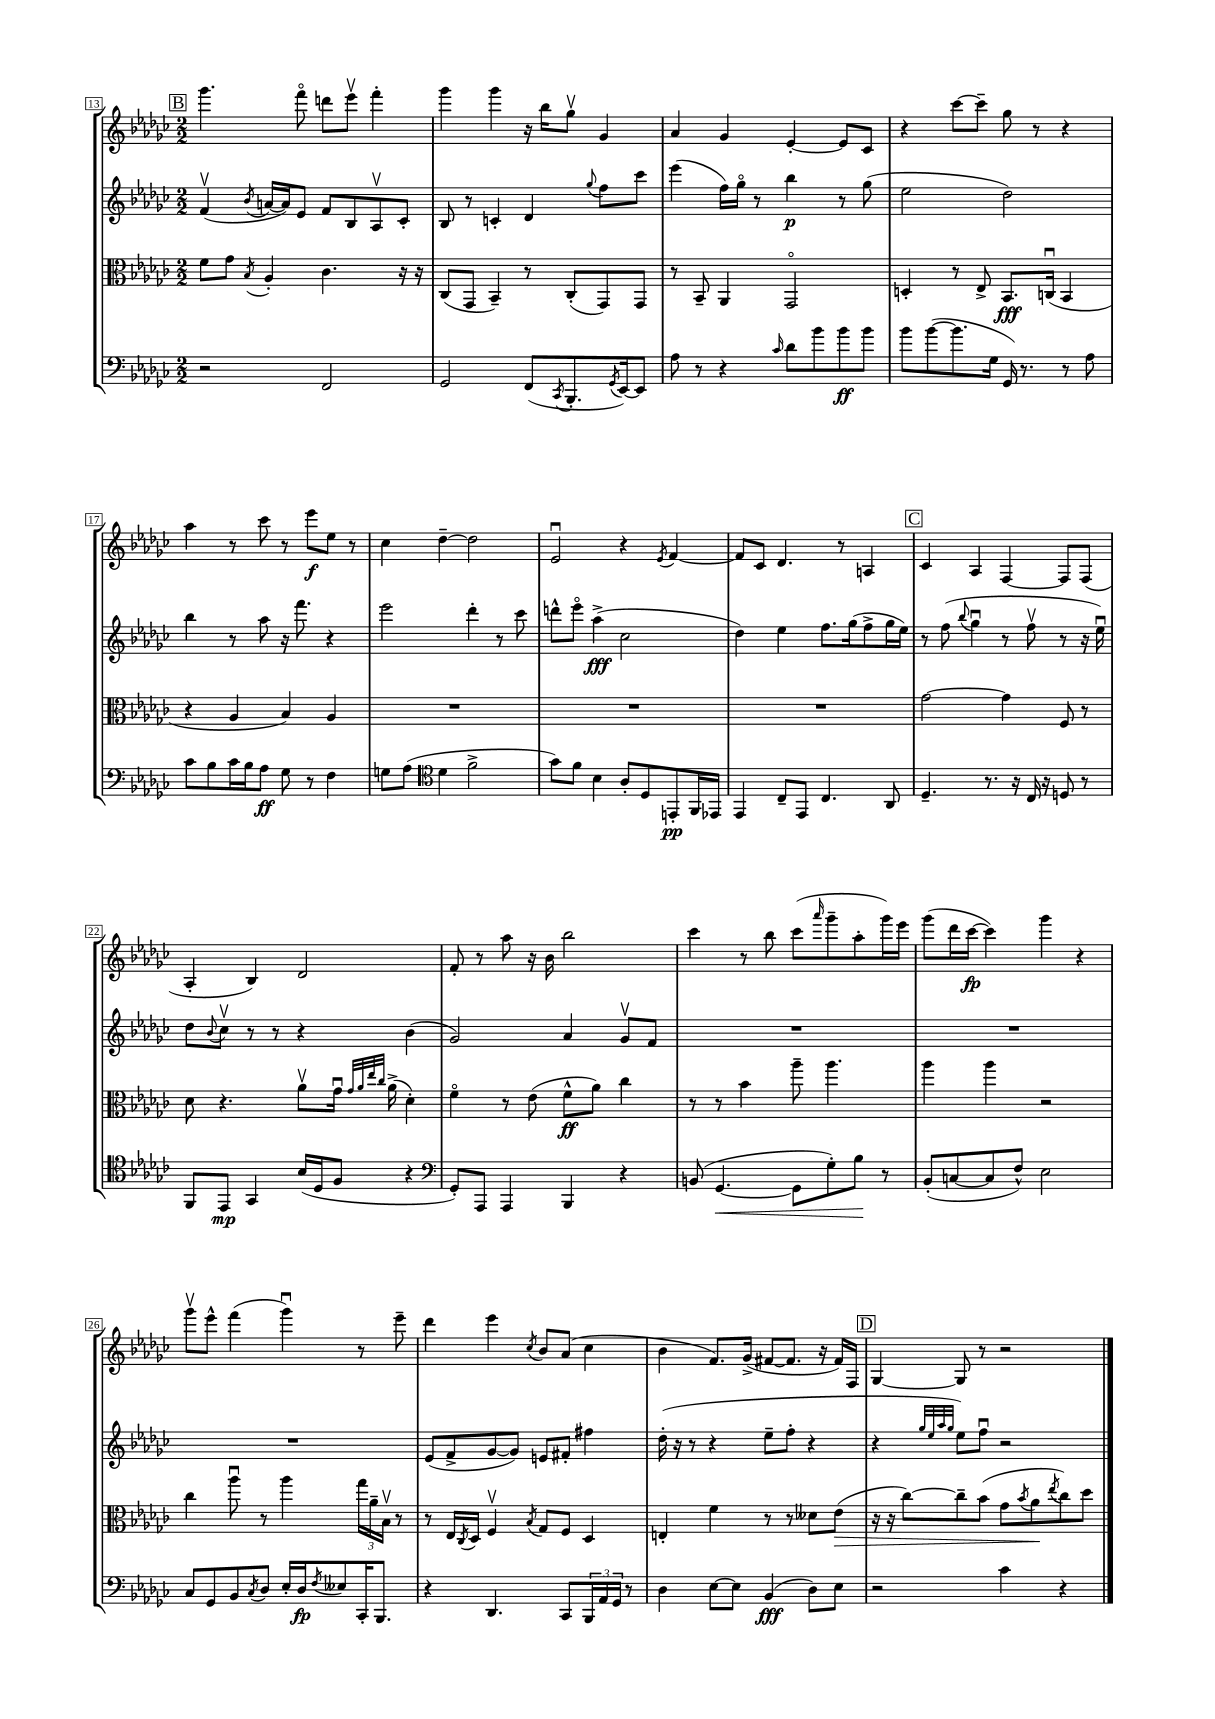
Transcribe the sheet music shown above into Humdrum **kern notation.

**kern	**kern	**kern	**kern
*staff4	*staff3	*staff2	*staff1
*clefF4	*clefC3	*clefG2	*clefG2
*k[b-e-a-d-g-c-]	*k[b-e-a-d-g-c-]	*k[b-e-a-d-g-c-]	*k[b-e-a-d-g-c-]
*M2/2	*M2/2	*M2/2	*M2/2
2r	8f\L	(4fv/	4.ggg-\
.	8g-\J	.	.
.	8qB-/	8qb-/	.
.	4A-'/	[16a/LL	.
.	.	16a/]J)	.
.	.	8e-/J	8fffo\
2FF/	4.c-\	8f/L	8ddd\L
.	.	8B-/	8eee-v\J
.	.	8A-v/	4fff'\
.	16r	8c-'/J	.
.	16r	.	.
=	=	=	=
2GG-/	(8C-/L	8B-/	4ggg-\
.	8GG-/J	8r	.
.	4BB-~/)	4c'/	4ggg-\
(8FF/L	8r	4d-/	16r
.	.	.	16bb-\LK
8qCC-/	.	.	.
8.BBB-'/	(8C-'/L	.	8gg-v\J
.	.	8qqgg-/	.
.	8GG-/)	8ff\L	4g-/
8qGG-/	.	.	.
[16EE-/k)	.	.	.
8EE-/]J	8GG-/J	8ccc-\J	.
=	=	=	=
8A-\	8r	(4eee-\	4a-/
8r	8BB-~/	.	.
4r	4AA-/	16ff\LL)	4g-/
.	.	16gg-o\JJ	.
.	.	8r	.
16qqc-/	.	.	.
8d-\L	2GG-o/	4bb-\	[4e-'/
8b-\	.	.	.
8b-\	.	8r	8e-/]L
8b-\J	.	(8gg-\	8c-/J
=	=	=	=
8b-\L	4D'/	2ee-\	4r
([8b-\	.	.	.
8.b-\]	8r	.	[8ccc-\L
.	8E-^/	.	8ccc-~\]J
16G-\Jk	.	.	.
16GG-/)	8.BB-/L	2dd-\)	8gg-\
8.r	.	.	.
.	.	.	8r
.	(16Cu/Jk	.	.
8r	4BB-/	.	4r
8A-\	.	.	.
=	=	=	=
8c-\L	4r	4bb-\	4aa-\
8B-\	.	.	.
16c-\L	4A-/	8r	8r
16B-\J	.	.	.
8A-\J	.	8aa-\	8ccc-\
8G-\	4B-/)	16r	8r
.	.	8.fff\	.
8r	.	.	8eee-\L
4F\	4A-/	4r	8ee-\J
.	.	.	8r
=	=	=	=
8G\L	1r	2eee-\	4cc-\
(8A-\J	.	.	.
*clefC4	*	*	*
4d-\	.	.	[4dd-~\
2f^\	.	4ddd-'\	2dd-\]
.	.	8r	.
.	.	8ccc-\	.
=	=	=	=
8g-\L)	1r	8ddd^^\L	2e-u/
8f\J	.	8eee-o\J	.
4B-\	.	(4aa-^\	.
8A-'/L	.	2cc-\	4r
8D-/	.	.	.
.	.	.	8qe-/
8EE'/	.	.	[4f/
16FF/L	.	.	.
16EE-/JJ	.	.	.
=	=	=	=
4EE-/	1r	4dd-\)	8f/]L
.	.	.	8c-/J
8C-~/L	.	4ee-\	4.d-/
8EE-/J	.	.	.
4.C-/	.	8.ff\L	.
.	.	.	8r
.	.	(16gg-\k	.
.	.	8ff^\	4A/
8AA-/	.	16gg-\L	.
.	.	16ee-\JJ)	.
=	=	=	=
4.D-~/	[2g-\	8r	4c-/
.	.	(8ff\	.
.	.	8qqbb-/	.
.	.	4gg-u\	4A-/
8.r	.	.	.
.	4g-\]	8r	[4F/
16r	.	.	.
16C-/	.	8ffv\	.
16r	.	.	.
8D/	8F/	8r	8F/]L
8r	8r	16r	(8F/J
.	.	16ee-u\)	.
=	=	=	=
8FF/L	8d-\	8dd-\L	4A-'/
.	.	8qqb-/	.
8EE-/J	4.r	8cc-v\J	.
4GG-/	.	8r	4B-/)
.	.	8r	.
(16B-/LL	8a-v\L	4r	2d-/
16D-/J	.	.	.
8F/J	16g-u\Jk	.	.
.	32qqg-/LLL	.	.
.	32qqa-/	.	.
.	32qqee-/	.	.
.	32qqcc-/JJJ	.	.
.	(16a-^\	.	.
4r	4d-'\)	(4b-\	.
=	=	=	=
*clefF4	*	*	*
8GG-'/L)	4fo\	2g-/)	8f'/
8AAA-/J	.	.	8r
4AAA-/	8r	.	8aa-\
.	(8e-\	.	16r
.	.	.	16b-\
4BBB-/	8f^^\L	4a-/	2bb-\
.	8a-\J)	.	.
4r	4cc-\	8g-v/L	.
.	.	8f/J	.
=	=	=	=
(8BB/	8r	1r	4ccc-\
[4.GG-/	8r	.	.
.	4b-\	.	8r
.	.	.	8bb-\
8GG-\]L	8aa-~\	.	(8ccc-\L
.	.	.	16qqaaa-/
8G-'\)	4.aa-\	.	8ggg-~\
8B-\J	.	.	8aa-'\
8r	.	.	16ggg-\L)
.	.	.	16eee-\JJ
=	=	=	=
(8BB-'/L	4aa-\	1r	(8ggg-\L
[8C/	.	.	16ddd-\L
.	.	.	[16ccc-\JJ
8C/]	4aa-\	.	4ccc-\])
8F^^/J)	.	.	.
2E-\	2r	.	4ggg-\
.	.	.	4r
=	=	=	=
8C-/L	4cc-\	1r	8ggg-v\L
8GG-/	.	.	8eee-^^\J
8BB-/	8aa-u\	.	(4fff\
8qC-/	.	.	.
8D-/J	8r	.	.
16E-'/LL	4aa-\	.	4ggg-u\)
16D-/J	.	.	.
8qF/	.	.	.
8E--/	.	.	.
16CC-'/K	24gg-\LL	.	8r
.	24a-~\	.	.
8.BBB-/J	.	.	.
.	24B-v\JJ	.	.
.	8r	.	8eee-~\
=	=	=	=
4r	8r	(8e-/L	4ddd-\
.	16E-/LL	8f^/	.
.	8qC-/	.	.
.	16D-/JJ	.	.
4.DD-/	4Fv/	[8g-/	4eee-\
.	.	8g-/]J)	.
.	8qB-/	.	8qcc-/
.	8G-/L	8e/L	8b-/L
8CC-/L	8F/J	8f#'/J	(8a-/J
24BBB-/L	4D-/	4ff#\	4cc-\
24AA-/	.	.	.
24GG-/JJ	.	.	.
8r	.	.	.
=	=	=	=
4D-\	4E'/	(16dd-'\	4b-\
.	.	16r	.
.	.	8r	.
[8E-\L	4f\	4r	8.f/L)
8E-\]J	.	.	.
.	.	.	(16g-^/Jk
(4BB-/	8r	8ee-~\L	[8f#/L
.	8r	8ff'\J	8.f#/]J
8D-\L)	8d--\L	4r	.
.	.	.	16r
8E-\J	(8e-\J	.	16f#/LL)
.	.	.	16F/JJ
=	=	=	=
2r	16r	4r	[4G-/
.	16r	.	.
.	[8cc-\L)	.	.
.	.	32qqgg-/LLL	.
.	.	32qqee-/	.
.	.	32qqaa-/	.
.	.	32qqgg-/JJJ	.
.	8cc-~\]	8ee-\L)	8G-/]
.	(8b-\J	8ffu\J	8r
4c-\	8g-\L	2r	2r
.	8qb-/	.	.
.	8a-\	.	.
.	8qee-/	.	.
4r	8cc-\)	.	.
.	8dd-\J	.	.
==	==	==	==
*-	*-	*-	*-
